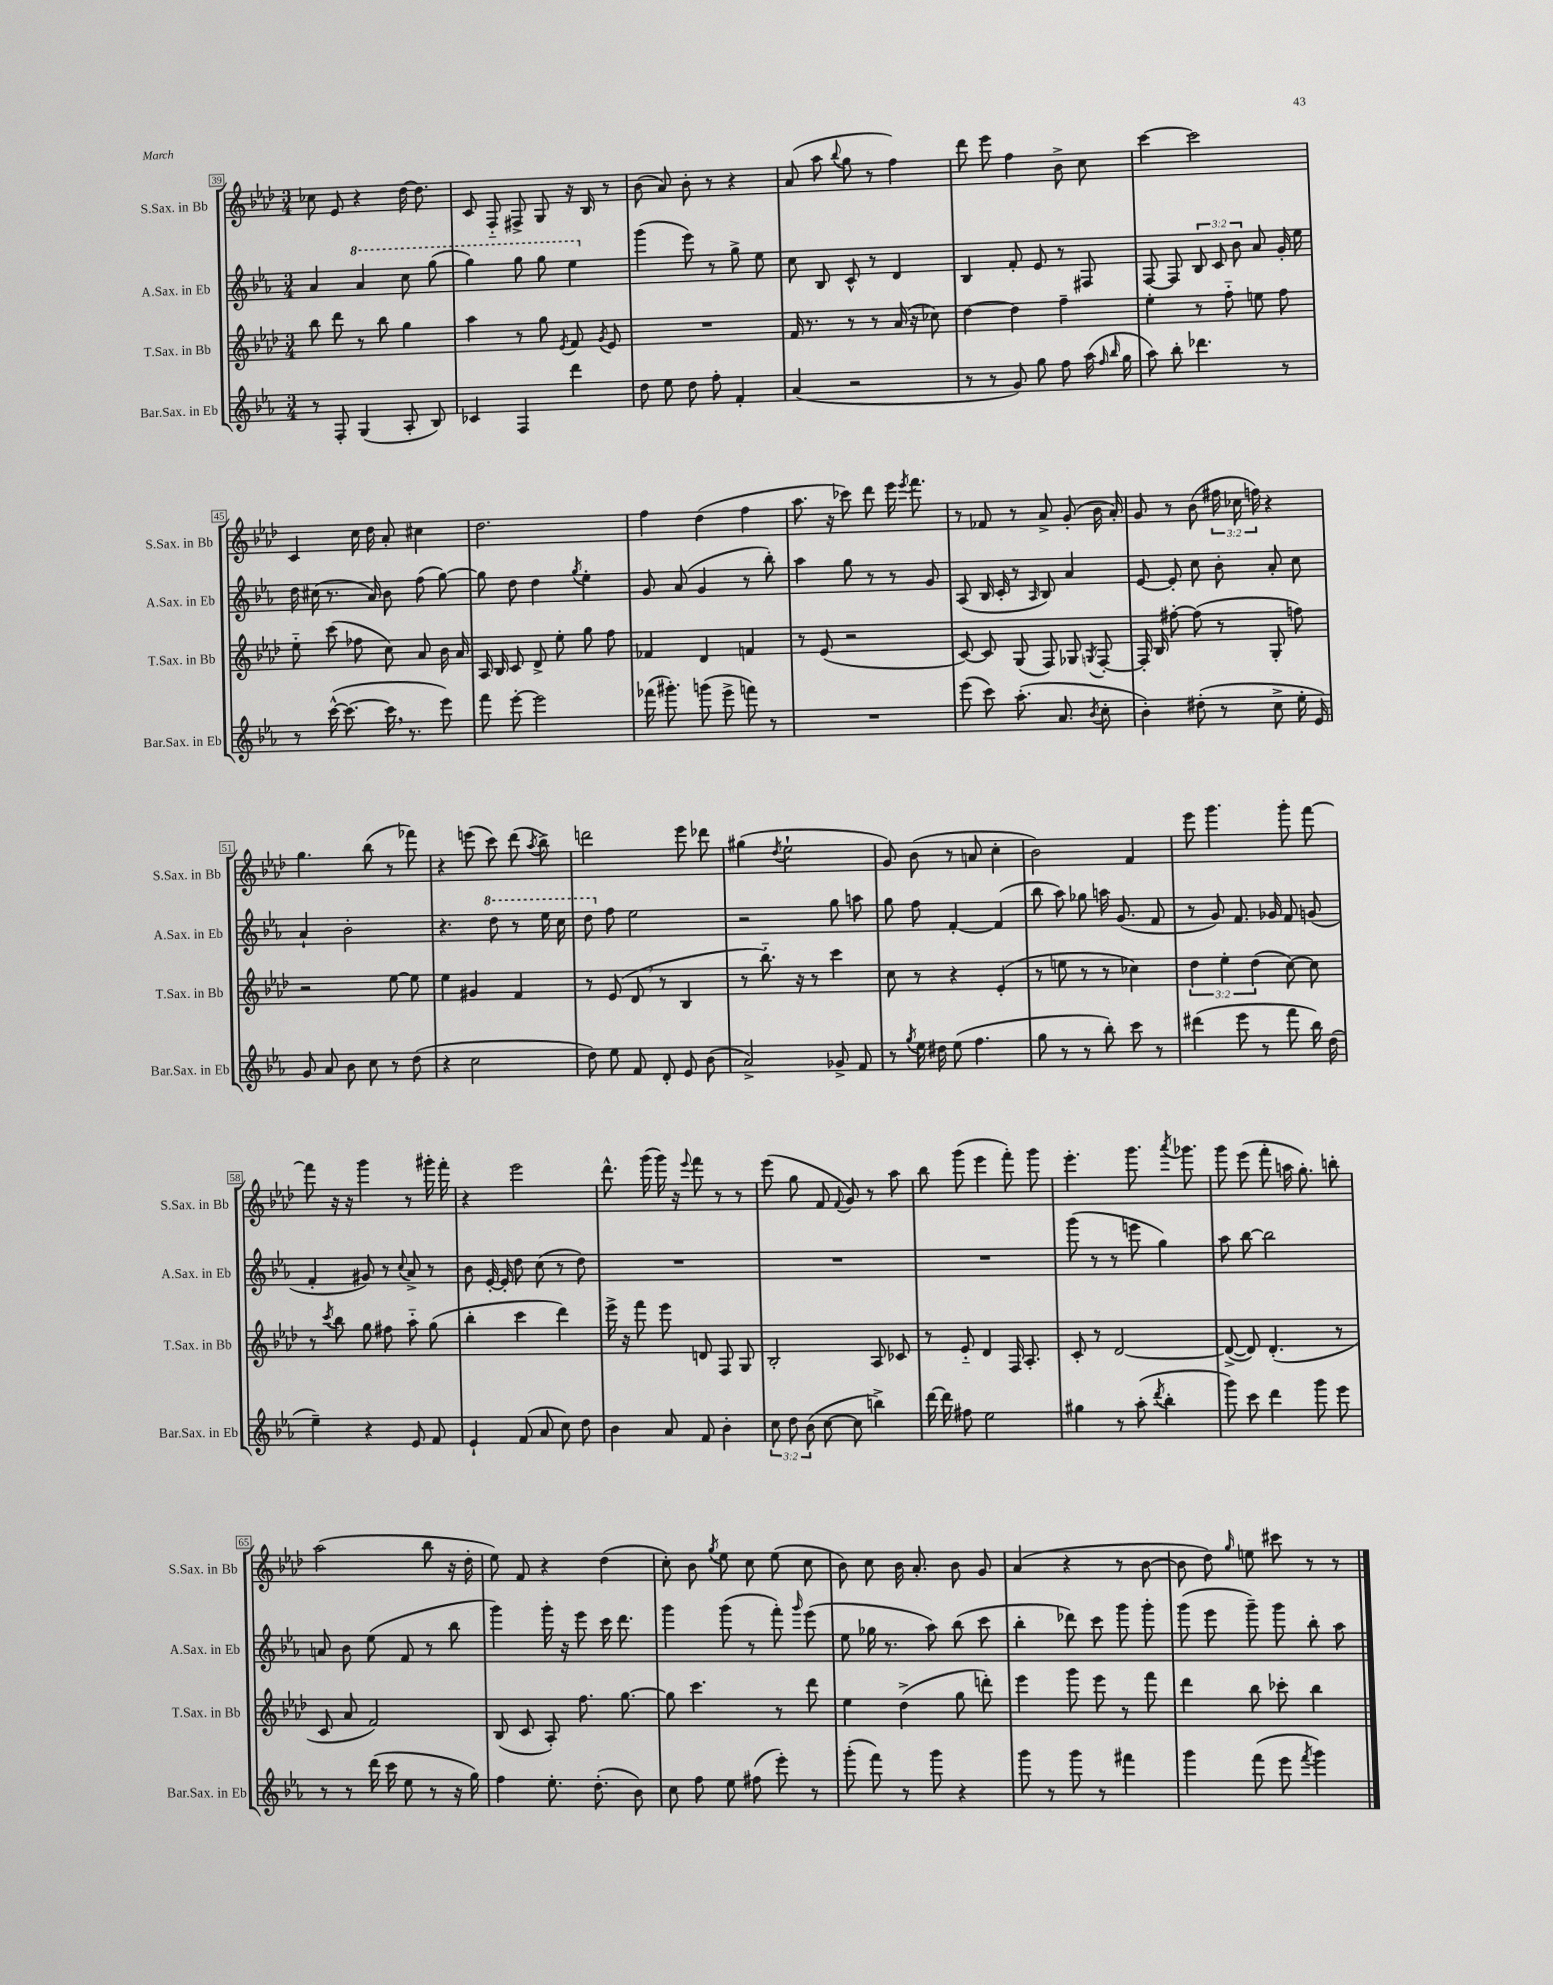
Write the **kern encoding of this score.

**kern	**kern	**kern	**kern
*staff4	*staff3	*staff2	*staff1
*clefG2	*clefG2	*clefG2	*clefG2
*k[b-e-a-]	*k[b-e-a-d-]	*k[b-e-a-]	*k[b-e-a-d-]
*M3/4	*M3/4	*M3/4	*M3/4
8r	8bb-\	4a-/	8cc-\
8F'/	8ddd-\	.	8e-/
(4G/	8r	4aa-/	4r
.	8bb-\	.	.
8A-'/	4gg\	8ccc\	[16dd-\
.	.	.	8.dd-\]
8B-/)	.	(8ggg\	.
=	=	=	=
4c-/	4aa-\	4ggg\)	8c/
.	.	.	8F'~/
4F/	8r	8ggg\	8F#^/
.	8gg\	8ggg\	8G/
.	8qe-/	.	.
4ddd\	8f/	4eee-\	16r
.	.	.	16B-/
.	8qg/	.	.
.	8e-/	.	8r
=	=	=	=
8dd\	2.r	(4ggg\	(8b-\
8ee-\	.	.	8a-/)
8dd\	.	8eee-\)	8b-'\
8ff'\	.	8r	8r
4f'/	.	8gg^\	4r
.	.	8ee-\	.
=	=	=	=
(4a-/	16f/	8cc\	(8a-/
.	8.r	.	.
.	.	8B-/	8aa-\
.	.	.	8qqbb-/
2r	8r	8c^^/	8gg\
.	8r	8r	8r
.	(16a-/	4d/	4ff\)
.	16r	.	.
.	8cc-\)	.	.
=	=	=	=
8r	[4dd-\	4B-/	8ddd-\
8r	.	.	8eee-\
8g/)	4dd-\]	8f'/	4ff\
8gg\	.	8e-/	.
8ff\	4ff~\	8r	8b-^\
(16aa-\	.	8F#/	8cc\
16qqff/	.	.	.
16qqbb-/	.	.	.
16gg\	.	.	.
=	=	=	=
8aa-\)	4ee-'\	[8F/	[4ccc\
8bb-'\	.	8F/]	.
4.ddd-\	8r	12B-/	2ccc\]
.	.	12c/	.
.	8ff'~\	.	.
.	.	12b-\	.
.	8ee\	8a-/	.
8r	8ff\	16g'/	.
.	.	16ee-\	.
=	=	=	=
8r	8ee-'~\	16dd\	4c/
.	.	(16cc#\	.
([16ccc^^\	(8ccc\	8.r	.
8.ccc\_	.	.	.
.	8ff-\	.	16cc\
.	.	16a-/)	16dd-\
16ccc\]	8cc\)	8b-\	8a-'/
8.r	.	.	.
.	8a-/	(8ff\	4cc#\
8eee-\)	16b-\	[8gg\)	.
.	16a-/	.	.
=	=	=	=
8fff\	16A-/	8gg\]	2.dd-\
.	16B-/	.	.
[8eee-'\	8c/	8dd\	.
2eee-\]	8d-^/	4dd\	.
.	8ee-'\	.	.
.	.	8qgg/	.
.	8gg\	4ee-'\	.
.	8ff\	.	.
=	=	=	=
(16fff-\	4f-/	8g/	4ff\
8.ggg#'\)	.	.	.
.	.	(8a-/	.
(8ggg\	4d-/	4g/	(4dd-\
8eee-^\	.	.	.
8fff\)	4f/	8r	4ff\
8r	.	8bb-'\)	.
=	=	=	=
2.r	8r	4aa-\	8.aa-\
.	(8e-/	.	.
.	.	.	16r
.	2r	8gg\	8ccc-\)
.	.	8r	8ddd-\
.	.	8r	16eee-\
.	.	.	8qeee-/
.	.	.	8.fff\
.	.	8g/	.
=	=	=	=
(8eee-\	[8c/)	(8A-/	8r
8ccc\)	8c/]	16B-/	8f-/
.	.	16c'/	.
(8.aa-'\	(8G/	8r	8r
.	.	16qqA-/	.
.	8F/)	8B-/)	8a-^/
8.a-/	.	.	.
.	8G-/	4a-/	(8g'/
8qb-/	8qG/	.	.
8cc'\	[8F'/	.	16b-\
.	.	.	16a-'/)
=	=	=	=
4b-'\)	16F'/]	[8e-/	8g/
.	16B-/	.	.
.	[8ff#'\	8e-'/]	8r
(8dd#'\	(8ff#\]	8cc\	(8b-\
8r	8r	8b-'\	24ff#\
.	.	.	24cc-\
.	.	.	24ff\)
8cc^\	8G'/	8a-'/	4r
16ee-'\	8ff\)	8cc\	.
16e-/)	.	.	.
=	=	=	=
8g/	2r	4a-`/	4.gg\
8a-/	.	.	.
8b-\	.	2b-'\	.
8cc\	.	.	(8bb-\
8r	[8ee-\	.	8r
(8dd\	8ee-\]	.	8fff-\)
=	=	=	=
4r	4ee-\	4.r	4r
2cc\	4g#/	.	(8eee\
.	.	8ddd\	8ccc\)
.	4f/	8r	(8ddd-\
.	.	.	8qaa-/
.	.	16eee-\	8bb-^\)
.	.	16ccc\	.
=	=	=	=
8dd\)	8r	8ddd\	2ddd\
8ee-\	(8e-/	8ff\	.
8f/	8d-/	2ee-\	.
8d'/	8r	.	.
8e-/	4B-/	.	8eee-\
(8b-\	.	.	8ddd-\
=	=	=	=
2a-^/)	8r	2r	(4gg#\
.	8.bb-'~\)	.	.
.	.	.	8qdd-/
.	.	.	2ee-`\
.	16r	.	.
.	8r	.	.
8g-^/	4ccc\	8gg\	.
8f/	.	8aa\	.
=	=	=	=
8r	8cc\	8gg\	8g/)
8qgg/	.	.	.
16ee-\	8r	8ff\	(8b-\
16dd#\	.	.	.
(8ee-\	4r	[4f'/	8r
4.ff\	.	.	8a/
.	(4e-'/	(4f/]	4cc'\
=	=	=	=
8gg\	8r	8bb-\	2b-\)
8r	8ee\	8aa-\)	.
8r	8r	8gg-\	.
8bb-'\)	8r	16aa\	.
.	.	(8.g/	.
8ccc\	4cc-\)	.	4f/
8r	.	8f/	.
=	=	=	=
(4ddd#\	6dd-\	8r	8eee-\
.	.	8g/)	4.ggg\
.	6ee-'\	.	.
8eee-\	.	8.f/	.
.	(6dd-\	.	.
8r	.	.	.
.	.	16g-/	.
8fff\	[8cc\)	8f/	8ggg'\
16bb-\)	8cc\]	(8g/	[8fff\
(16dd\	.	.	.
=	=	=	=
4ee-~\)	8r	4f'/	8fff\]
.	8qccc/	.	.
.	8bb-\	.	16r
.	.	.	16r
4r	8gg\	8g#/)	4ggg\
.	8ff#\	8r	.
.	.	8qqcc/	.
8e-/	8aa-'~\	8a-^/	8r
8f/	(8gg\	8r	16ggg#'\
.	.	.	16fff'\
=	=	=	=
4e-`/	4bb-'\	8b-\	4r
.	.	[16e-'/	.
.	.	16e-'/]	.
(8f/	4ccc\	8dd\	2eee-\
8a-/	.	(8cc\	.
8cc\)	4ddd-\)	8r	.
8dd\	.	8dd\)	.
=	=	=	=
4b-\	16eee-^\	2.r	8.ddd-^^\
.	16r	.	.
.	8fff\	.	.
.	.	.	(16ggg\
8a-/	8eee-\	.	16ggg\)
.	.	.	16r
.	.	.	8qqeee-/
8f/	8d/	.	8fff\
4b-'\	8F/	.	8r
.	8G/	.	8r
=	=	=	=
12cc\	2B-'/	2.r	(8eee-\
12dd\	.	.	.
.	.	.	8gg\
(12b-\	.	.	.
[8cc\	.	.	8f/
.	.	.	8qqf/
8cc\]	.	.	8g/)
4bb^\)	8A-/	.	8r
.	8c-/	.	8aa-\
=	=	=	=
[16ddd\	8r	2.r	8bb-\
16ddd\]	.	.	.
8ff#\	8e-'~/	.	(8ggg\
2ee-\	4d-/	.	4eee-\
.	16F/	.	8fff'\)
.	8.A-'/	.	.
.	.	.	8ggg\
=	=	=	=
4gg#\	8c'/	(8ggg\	4.eee-'\
.	8r	8r	.
8r	[2d-/	8r	.
(8aa-'\	.	8eee\	8.ggg\
8qddd/	.	.	.
4bb-'\	.	4gg\)	.
.	.	.	8qaaa-/
.	.	.	8.ggg-\
=	=	=	=
8ggg\)	(8d-^/_	8aa-\	8ggg\
8ccc\	8d-/])	[8bb-\	(8eee-\
4ddd\	(4.d-'/	2bb-\]	8fff'\
.	.	.	16aa\
.	.	.	8.gg'\)
8ggg\	.	.	.
8eee-\	8r	.	8bb'\
=	=	=	=
8r	8c/	8a/	(2aa-\
8r	8a-/	8b-\	.
(16ddd\	2f/)	(8ee-\	.
16ccc\	.	.	.
8ee-\	.	8f/	.
8r	.	8r	8bb-\
16r	.	8bb-\	16r
16gg\)	.	.	16dd-'\
=	=	=	=
4ff\	(8B-/	4ggg\)	8ee-\)
.	8c/	.	8f/
8.ee-'\	8A-'/)	16ggg'\	4r
.	.	16r	.
.	8.ff\	8eee-\	.
(8.dd'\	.	.	.
.	.	16ccc\	(4dd-\
.	[8.gg\	8.ddd\	.
8b-\)	.	.	.
=	=	=	=
8cc\	8gg\]	4ggg\	8cc'\)
8ff\	4.ccc\	.	8b-\
.	.	.	8qgg/
8ee-\	.	(8ggg\	8ee-\
(8ff#\	.	8r	8cc\
8eee-'\)	8r	8fff'\)	(8ee-\
.	.	16qqggg/	.
8r	8ddd-\	(8eee-\	8cc\
=	=	=	=
(8ggg'\	4ee-\	8ee-\	8b-\)
8fff\)	.	16gg-\	8cc\
.	.	8.r	.
8r	(4dd-^\	.	16b-\
.	.	.	8.a-'/
8ggg\	.	8aa-\)	.
4r	8gg\	(8bb-\	8b-\
.	8ddd'\)	8ccc\	8g/
=	=	=	=
8ggg\	4eee-\	4bb-'\	(4a-/
8r	.	.	.
8ggg\	8ggg\	8ddd-\)	4r
8r	8eee-\	8ccc\	.
4fff#\	8r	8ggg\	8r
.	8fff\	8ggg'\	[8b-\
=	=	=	=
4ggg\	4ddd-\	(8ggg\	8b-\]
.	.	8eee-\	8dd-\)
.	.	.	16qqgg/
(8fff\	8bb-\	8ggg~\)	8ee\
8eee-\	8ccc-'\	8ggg\	8ccc#\
8qfff/	.	.	.
4ggg\)	4bb-\	8bb-'\	8r
.	.	8aa-\	8r
==	==	==	==
*-	*-	*-	*-
